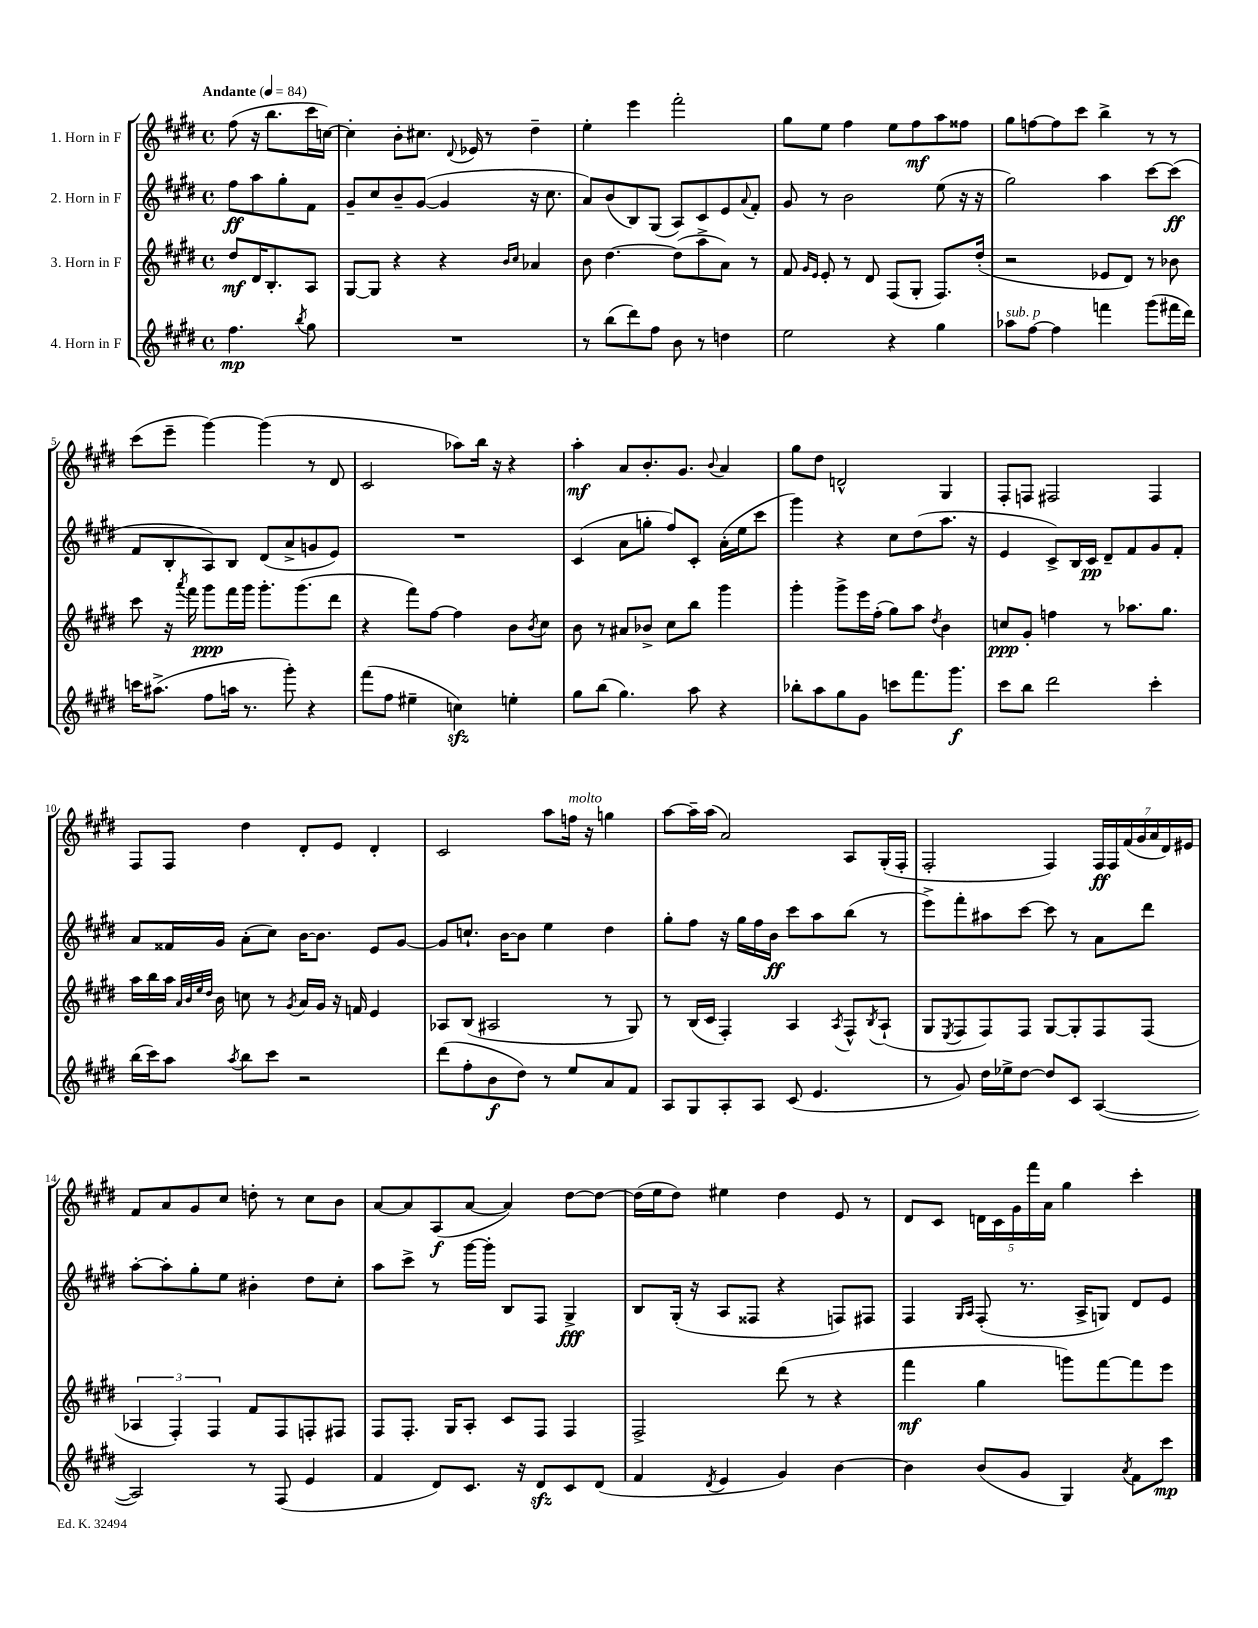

**kern	**kern	**kern	**kern
*staff4	*staff3	*staff2	*staff1
*clefG2	*clefG2	*clefG2	*clefG2
*k[f#c#g#d#]	*k[f#c#g#d#]	*k[f#c#g#d#]	*k[f#c#g#d#]
*M4/4	*M4/4	*M4/4	*M4/4
*met(c)	*met(c)	*met(c)	*met(c)
*MM84	*MM84	*MM84	*MM84
4.ff#\	8dd#/L	8ff#\L	(8ff#\
.	16d#/K	8aa\	16r
.	8.B'/	.	8.bb\L
.	.	8gg#'\	.
8qbb/	.	.	.
8gg#\	8A/J	8f#\J	16ccc#\L
.	.	.	[16cc\JJ)
=	=	=	=
1r	[8G#/L	8g#~/L	4cc'\]
.	8G#/]J	8cc#/	.
.	4r	8b~/	8b'\L
.	.	([8g#/J	8.cc#\J
.	4r	4g#/]	.
.	.	.	8qqd#/
.	.	.	16e-/
.	.	.	8r
.	16qqb/LL	.	.
.	16qqcc#/JJ	.	.
.	4a-/	16r	4dd#~\
.	.	8.cc#\	.
=	=	=	=
8r	8b\	8a/L)	4ee'\
(8bb\L	[4.dd#\	(8b/	.
8ddd#\)	.	8B/)	4eee\
8ff#\J	.	(8G#/J	.
8b\	(8dd#\]L	8A/L)	2fff#'\
8r	8aa^\	8c#/	.
4dd\	8a\J)	8e/	.
.	.	8qqa/	.
.	8r	8f#'/J	.
=	=	=	=
2ee\	8f#/	8g#/	8gg#\L
.	16qqg#/LL	.	.
.	16qqe/JJ	.	.
.	8e'/	8r	8ee\J
.	8r	2b\	4ff#\
.	8d#/	.	.
4r	(8F#/L	.	8ee\L
.	8G#'/J	.	8ff#\
4gg#\	8.F#/L)	(8ee\	8aa\
.	.	16r	8ff##\J
.	(16dd#'/Jk	16r	.
=	=	=	=
8aa-\L	2r	2gg#\)	8gg#\L
[8ff#\J	.	.	[8ff\
4ff#\]	.	.	8ff\]
.	.	.	8ccc#\J
4fff\	8e-/L	4aa\	4bb^\
.	8d#/J)	.	.
(8ggg#\L	8r	[8ccc#\L	8r
16fff#\L	8b-\	(8ccc#\]J	8r
16ddd#\JJ)	.	.	.
=	=	=	=
16ccc\LK	8ccc#\	8f#/L	(8ccc#\L
(8.aa#^\J	.	.	.
.	16r	8B'/	8eee~\J
.	8qaaa/	.	.
.	16fff#\	.	.
8ff#\L	8ggg#\L	8A/)	[4ggg#\)
16aa\Jk	16fff#\L	8B/J	.
8.r	16ggg#\JJ	.	.
.	8.ggg#'\L	(8d#/L	(4ggg#\]
8ggg#'\)	.	8a^/	.
.	(8.ggg#\	.	.
4r	.	8g/	8r
.	8ddd#\J	8e/J)	8d#/
=	=	=	=
(8fff#\L	4r	1r	2c#/
8ff#\J	.	.	.
4ee#~\	8fff#\L)	.	.
.	[8ff#\J	.	.
4cc\)	4ff#\]	.	8aa-\L)
.	.	.	16bb\Jk
.	.	.	16r
4ee'\	8b\L	.	4r
.	8qb/	.	.
.	8cc#\J	.	.
=	=	=	=
8gg#\L	8b\	(4c#/	4aa'\
(8bb\J	8r	.	.
4.gg#\)	8a#/L	8a\L	8a/L
.	8b-^/J	8gg'\J	8.b'/
.	8cc#\L	8ff#/L)	.
.	.	.	8.g#/J
8aa\	8bb\J	8c#'/J	.
.	.	.	8qqb/
4r	4ggg#\	(16a'\LL	4a/
.	.	16ee\J	.
.	.	8ccc#\J	.
=	=	=	=
8bb-'\L	4ggg#'\	4ggg#\)	8gg#\L
8aa\	.	.	8dd#\J
8gg#\	8ggg#^\L	4r	2d^^/
8g#\J	16eee\L	.	.
.	(16ff#'\JJ	.	.
8ccc\L	8gg#\L)	8cc#\L	.
8.fff#\	8aa\J	(8dd#\	.
.	8qdd#/	.	.
.	4b\	8.aa\J	4G#/
8.ggg#\J	.	.	.
.	.	16r	.
=	=	=	=
8ccc#\L	8cc/L	4e/	8F#'/L
8bb\J	8g#'/J	.	8F/J
2ddd#\	4ff\	8c#^/L)	2F#/
.	.	16B/L	.
.	.	16c#/JJ	.
.	8r	8d#~/L	.
.	8.aa-\L	8f#/	.
4ccc#'\	.	8g#/	4F#/
.	8.gg#\J	.	.
.	.	8f#'/J	.
=	=	=	=
(16bb\LL	16aa\LL	8a/L	8F#/L
16ccc#\J)	16bb\	.	.
8aa\J	16aa\JJ	16f##/L	8F#/J
.	32qqa/LLL	.	.
.	32qqb/	.	.
.	32qqee/	.	.
.	32qqdd#/JJJ	.	.
.	16b\	16g#/JJ	.
8qaa/	.	.	.
8bb\L	8cc\	(8a'\L	4dd#\
8ccc#\J	8r	8cc#\J)	.
.	8qg#/	.	.
2r	16a/LL	[16b\LK	8d#'/L
.	16g#/JJ	8.b\]J	.
.	16r	.	8e/J
.	16f/	.	.
.	4e/	8e/L	4d#'/
.	.	[8g#/J	.
=	=	=	=
(8ddd#\L	8A-/L	8g#/]L	2c#/
8ff#'\	(8B/J	8.cc`/J	.
8b\	2A#/	.	.
.	.	[16b\LK	.
8dd#\J)	.	8b\]J	.
8r	.	4ee\	8aa\L
8ee/L	.	.	16ff\Jk
.	.	.	16r
8a/	8r	4dd#\	4gg\
8f#/J	8G#/)	.	.
=	=	=	=
8A/L	8r	8gg#'\L	[8aa\L
8G#/	(16B/LL	8ff#\J	16aa~\]L
.	16c#/JJ	.	(16aa\JJ
8A'/	4F#'/)	16r	2a/)
.	.	16gg#\LL	.
8A/J	.	16ff#\	.
.	.	16b\JJ	.
(8c#/	4A/	8ccc#\L	.
4.e/	.	8aa\	.
.	8qA/	.	.
.	8F#^^/L	(8bb\J	8A/L
.	8qB/	.	.
.	(8A`/J	8r	(16G#'/L
.	.	.	16F#'/JJ
=	=	=	=
8r	8G#/L	8eee^\L)	2F#'/
.	8qE/	.	.
8g#/)	8F#/	8fff#'\	.
16dd#\LL	8F#/)	8aa#\	.
16ee-^\J	.	.	.
[8dd#\J	8F#/J	[8ccc#\J	.
8dd#/]L	[8G#/L	8ccc#\]	4F#/)
8c#/J	8G#'/]	8r	.
([4A/	8F#/	8a\L	28F#/LL
.	.	.	28F#/
.	.	.	(28f#/
.	.	.	28g#/
.	(8F#/J	8ddd#\J	.
.	.	.	28a/
.	.	.	28d#/)
.	.	.	28e#/JJ
=	=	=	=
2A/])	6A-/	[8aa'\L	8f#/L
.	.	8aa'\]	8a/
.	6F#'/)	.	.
.	.	8gg#'\	8g#/
.	6F#/	.	.
.	.	8ee\J	8cc#/J
8r	8f#/L	4b#'\	8dd'\
(8F#/	8F#/	.	8r
4e/	8F'/	8dd#\L	8cc#\L
.	8F#/J	8cc#'\J	8b\J
=	=	=	=
4f#/	8F#/L	8aa\L	[8a/L
.	8.F#'/J	8ccc#^\J	8a/]
8d#/L)	.	8r	(8A/
.	16G#/LK	.	.
8.c#/J	8A'/J	[16ggg#\LL	[8a/J
.	.	16ggg#'\]JJ	.
.	8c#/L	8B/L	4a/])
16r	.	.	.
8d#/L	8F#/J	8F#/J	.
8c#/	4F#/	4G#^/	[8dd#\L
(8d#/J	.	.	8dd#\_J
=	=	=	=
4f#/	2F#^/	8B/L	(16dd#\]LL
.	.	.	16ee\J
.	.	(16G#'/Jk	8dd#\J)
.	.	16r	.
8qd#/	.	.	.
4e/	.	8A/L	4ee#\
.	.	8F##/J	.
4g#/)	(8ddd#\	4r	4dd#\
.	8r	.	.
[4b\	4r	8F/L)	8e/
.	.	8F#/J	8r
=	=	=	=
4b\]	4fff#\	4F#/	8d#/L
.	.	.	8c#/J
.	.	16qqG#/LL	.
.	.	16qqA/JJ	.
(8b/L	4gg#\	(8F#'/	20d\LL
.	.	.	20c#\
.	.	.	20g#\
8g#/J	.	8.r	.
.	.	.	20fff#\
.	.	.	20a\JJ
4G#/)	8ggg\L)	.	4gg#\
.	.	16A^/LK	.
.	[8fff#\	8G/J)	.
8qa/	.	.	.
8f#\L	8fff#\]	8d#/L	4ccc#'\
8ccc#\J	8eee\J	8e/J	.
==	==	==	==
*-	*-	*-	*-
